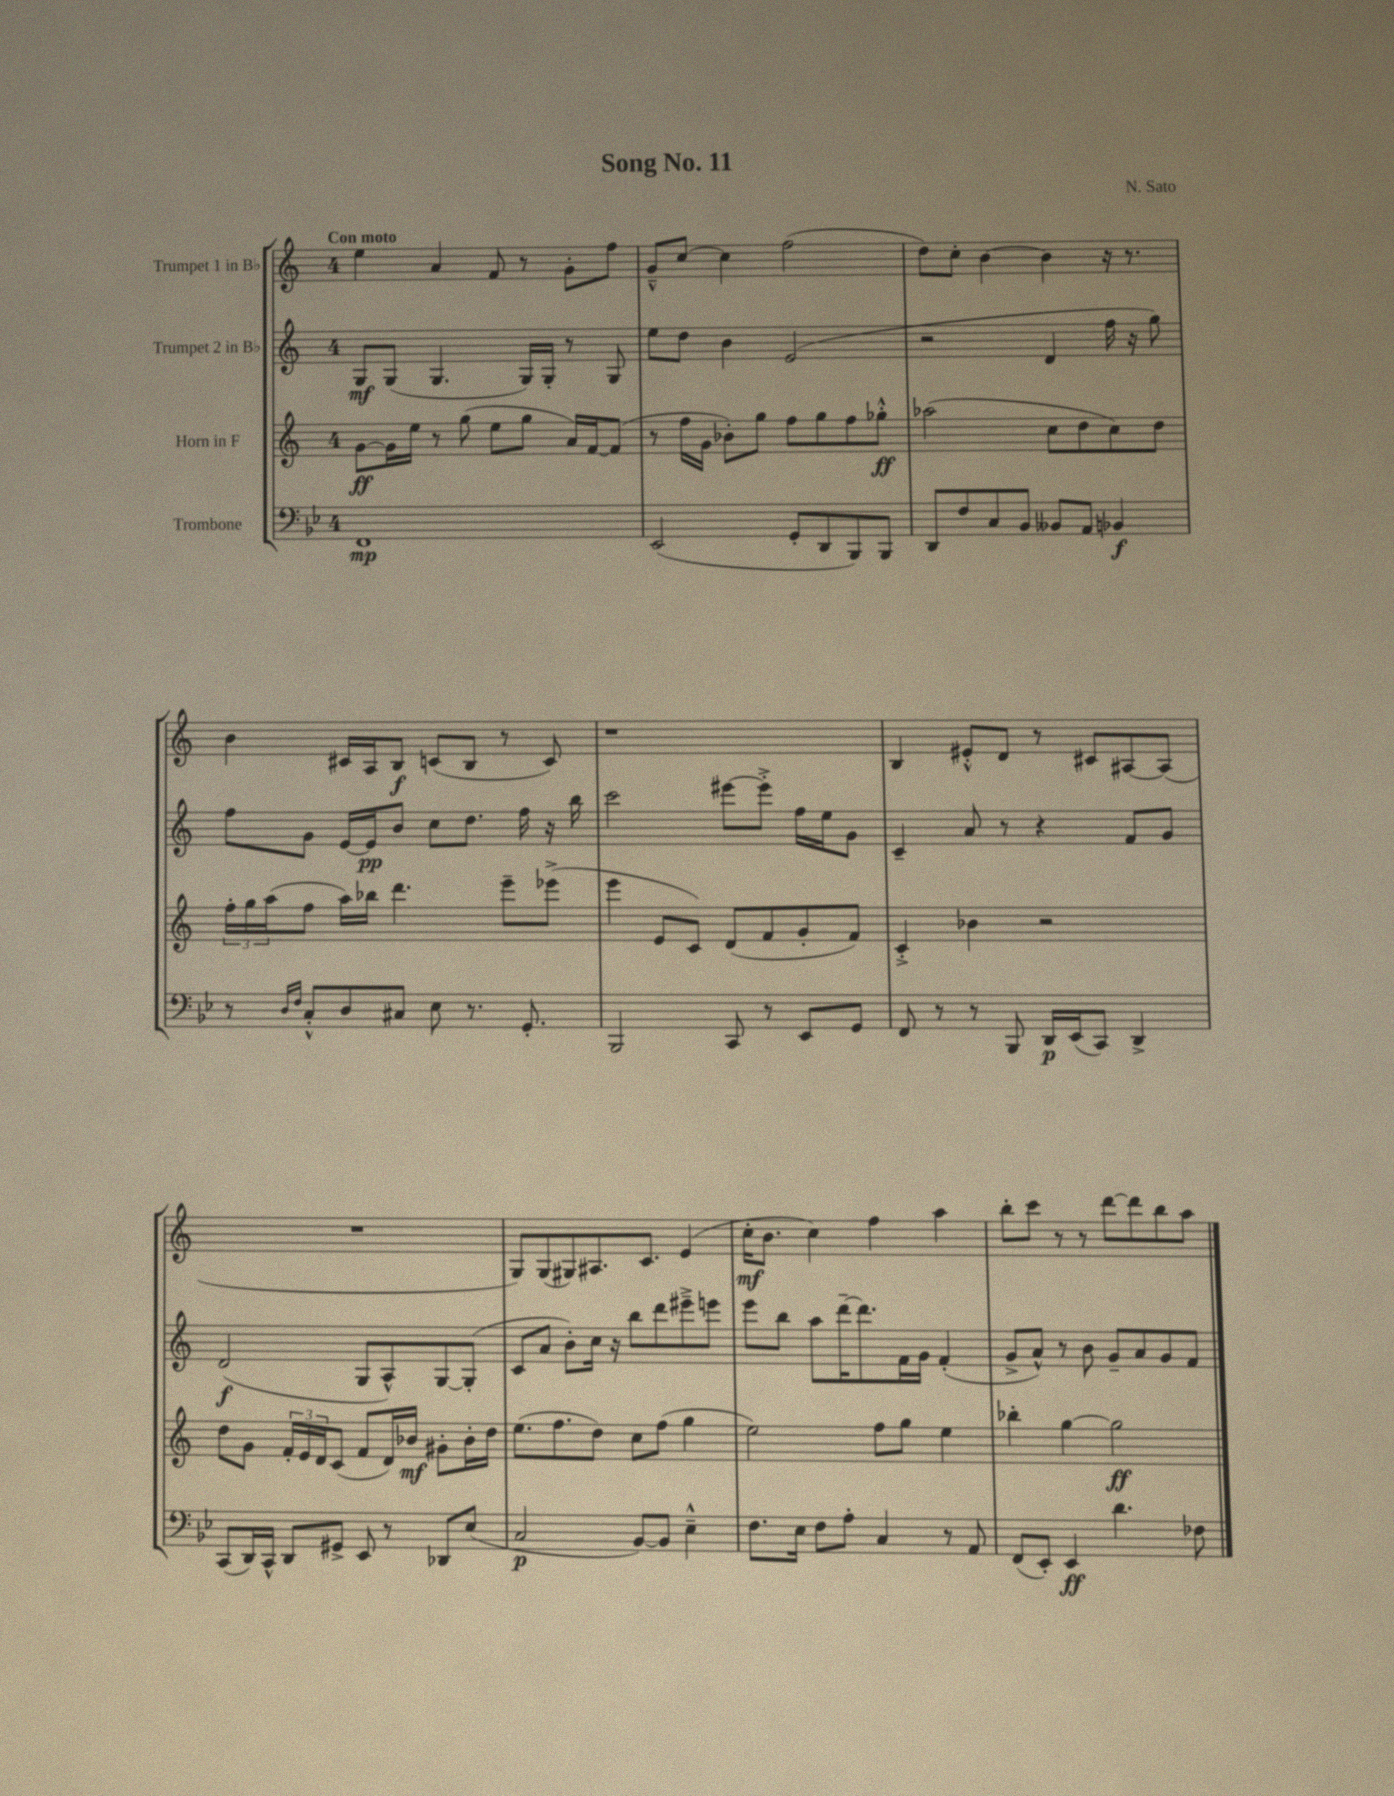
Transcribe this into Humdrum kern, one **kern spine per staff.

**kern	**kern	**kern	**kern
*staff4	*staff3	*staff2	*staff1
*clefF4	*clefG2	*clefG2	*clefG2
*k[b-e-]	*k[]	*k[]	*k[]
*M4/4	*M4/4	*M4/4	*M4/4
1FF	[8g	8G	4ee
.	16g]	(8G	.
.	16ee	.	.
.	8r	4.G	4a
.	(8gg	.	.
.	8ee	.	8f
.	8gg	16G)	8r
.	.	16G'	.
.	16a)	8r	8g'
.	[16f	.	.
.	(8f]	8G	8ff
=	=	=	=
(2EE-	8r	8ee	8g~^^
.	16ff	8dd	[8cc
.	16g	.	.
.	8b-')	4b	4cc]
.	8gg	.	.
8GG'	8ff	(2e	(2ff
8DD	8gg	.	.
8BBB-)	8ff	.	.
8BBB-	8gg-'^^	.	.
=	=	=	=
8DD	(2aa-	2r	8dd)
8F	.	.	8cc'
8C	.	.	[4b
8BB-	.	.	.
8BB--	8cc	4d	4b]
8AA	8dd	.	.
4BB-	8cc)	16ff	16r
.	.	16r	8.r
.	8dd	8gg)	.
=	=	=	=
8r	24ff'	8ff	4b
.	24gg	.	.
.	(24aa	.	.
16qqD	.	.	.
16qqF	.	.	.
8C'^^	8ff	8g	.
8D	16aa)	[16e	16c#
.	16bb-	16e]	16A
8C#	4.ddd	8b	8B
8E-	.	8cc	(8c
8.r	.	8.dd	8B
.	8eee~	.	8r
8.GG'	.	16ff	.
.	(8eee-^	16r	8c)
.	.	16bb	.
=	=	=	=
2BBB-	4eee	2ccc	1r
.	8e	.	.
.	8c)	.	.
8CC	(8d	[8eee#	.
8r	8f	8eee#'^]	.
8EE-	8g'	16ff	.
.	.	16ee	.
8GG	8f)	8g	.
=	=	=	=
8FF	4c'^	4c~	4B
8r	.	.	.
8r	4b-	8a	8e#'^^
8BBB-	.	8r	8d
16DD	2r	4r	8r
(16EE-	.	.	.
8CC)	.	.	8c#
4DD^	.	8f	[8A#
.	.	8g	(8A#]
=	=	=	=
(8CC	8dd	(2d	1r
16DD)	8g	.	.
16CC^^	.	.	.
8DD	24f'	.	.
.	24e	.	.
.	24d	.	.
8GG#^	(8c	.	.
8EE-	8f	8G	.
8r	16d)	8A^^)	.
.	16b-	.	.
8DD-	8g#'	[8G	.
(8E-	16b-'	(8G']	.
.	16dd	.	.
=	=	=	=
2C	(8.ee	8c	8G)
.	.	8a	(8G
.	8.ff	.	.
.	.	8b')	8G#)
.	8dd)	16cc	8.A#
.	.	16r	.
[8BB-)	8cc	8bb	.
.	.	.	8.c
8BB-]	(8ff	8ddd	.
4E-~^^	4gg	8eee#~^	(4e
.	.	8eee	.
=	=	=	=
8.F	2ee)	8eee	16cc'
.	.	.	8.b
.	.	8bb	.
16E-	.	.	.
8F	.	8aa	4cc)
8A'	.	[16ddd~	.
.	.	8.ddd]	.
4C	8ff	.	4ff
.	8gg	16f	.
.	.	16g	.
8r	4ee	(4f'	4aa
8AA	.	.	.
=	=	=	=
(8FF	4bb-'	8g^	8bb'
8EE-')	.	8a^^)	8ccc
4EE-	[4gg	8r	8r
.	.	8b	8r
4.d	2gg]	8g~	[8ddd
.	.	8a	8ddd]
.	.	8g	8bb
8F-	.	8f	8aa
==	==	==	==
*-	*-	*-	*-
